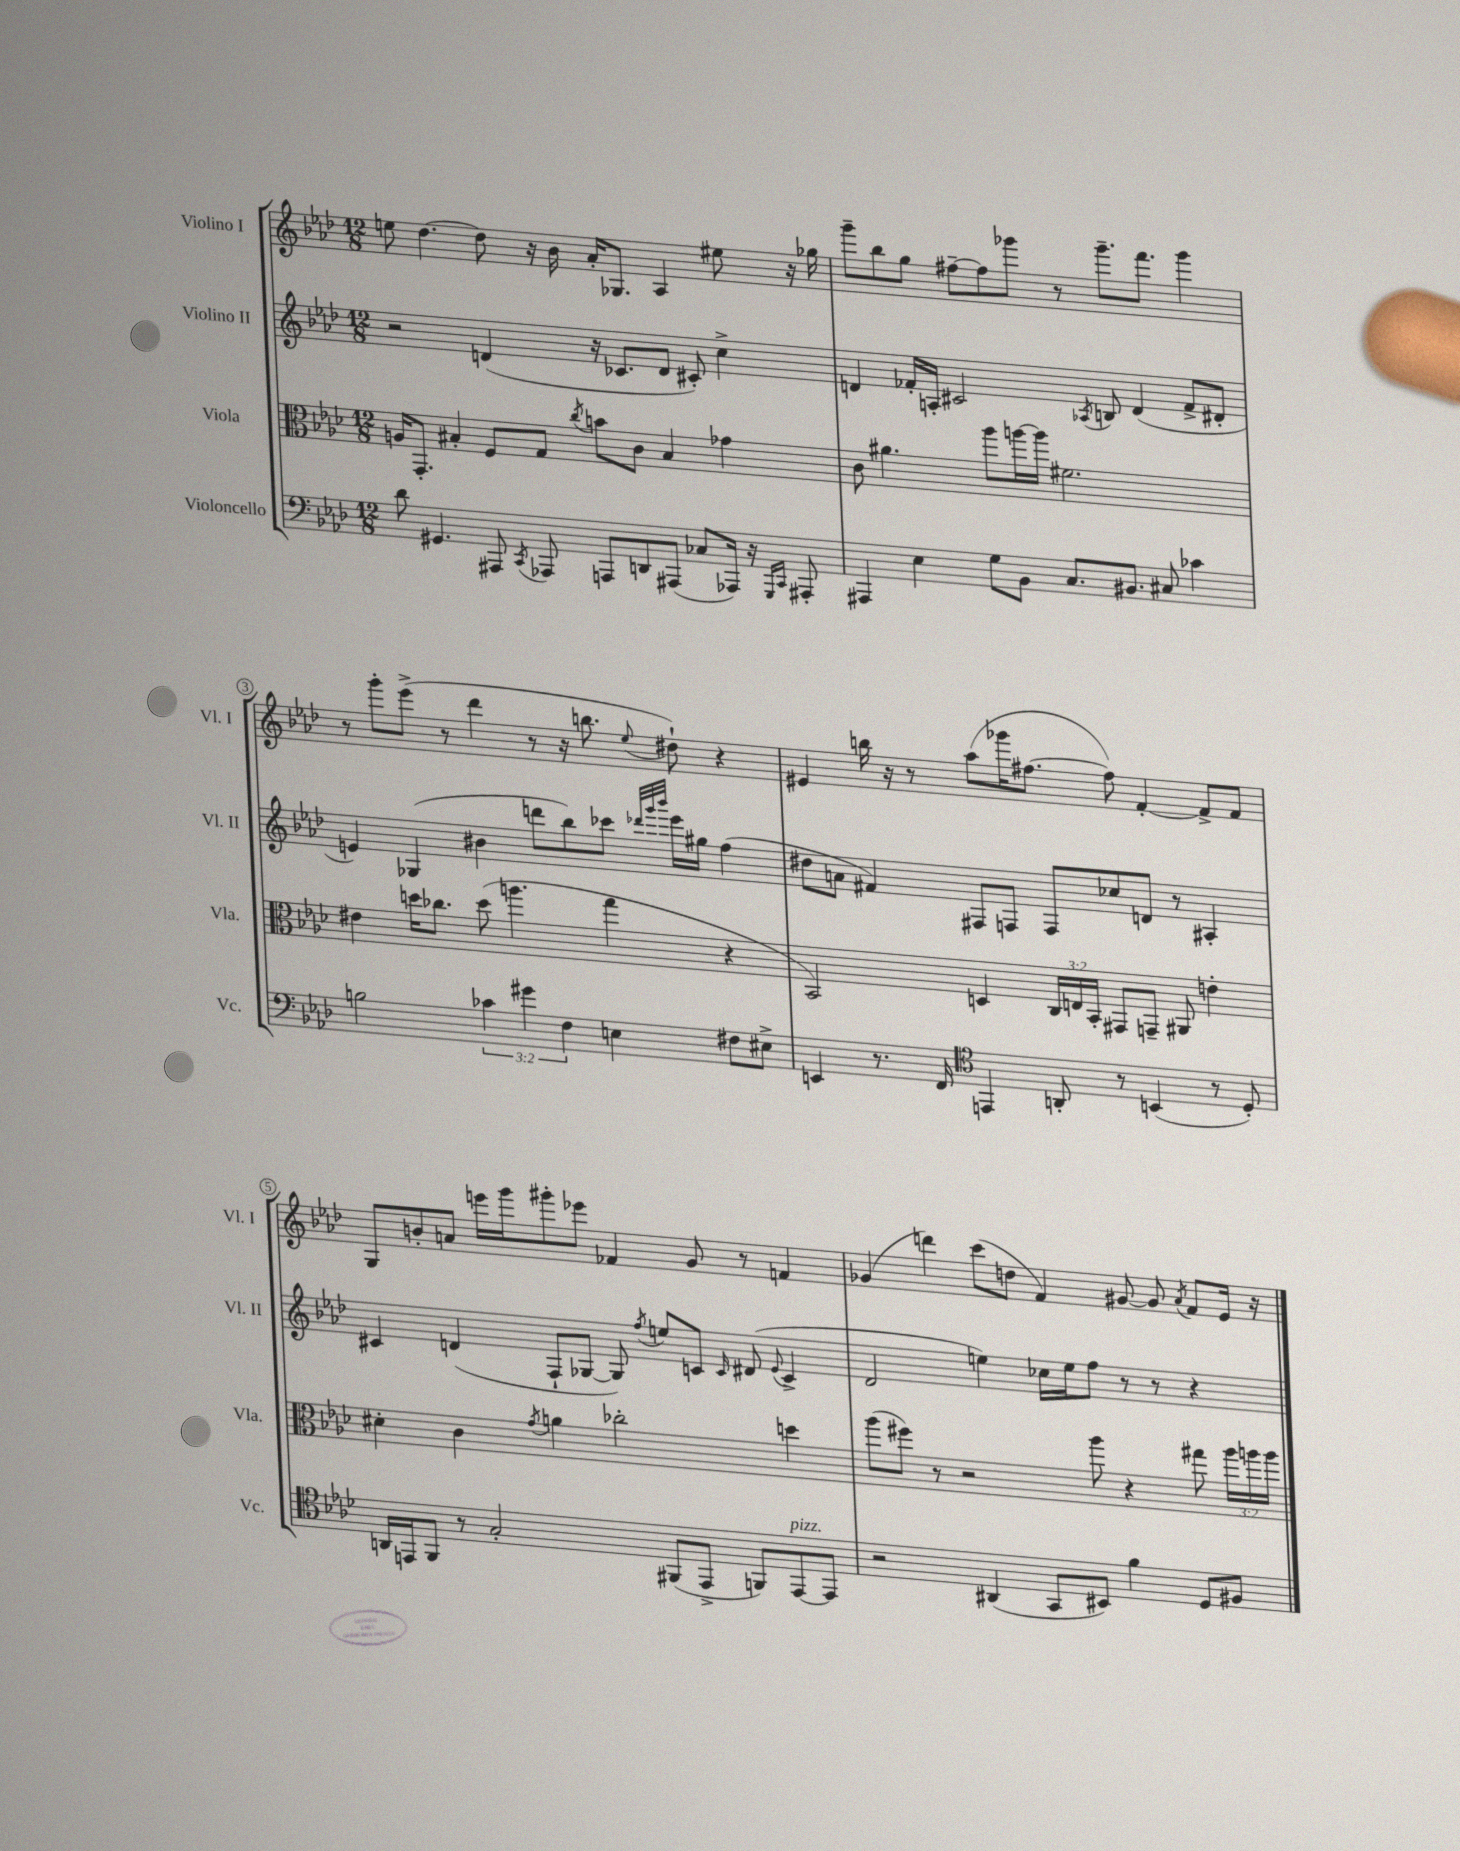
<<
\new StaffGroup <<
\new Staff = "s0" \with { instrumentName = "Violino I" shortInstrumentName = "Vl. I" } {
    \clef treble \key aes \major \numericTimeSignature \time 12/8
    \autoBeamOff e''8 des''4.~ des''8 r16 bes'16 aes'16[-. ges8.] aes4 eis''8 r16 ges''16 |
    g'''8[-- bes''8 g''8] fis''8[~-- fis''8 ges'''8] r8 ges'''8.[-- f'''8.] ges'''4 |
    r8 g'''8[-. ees'''8]->( r8 des'''4 r8 r16 b''8. \appoggiatura { ees''8 } dis''8-!) r4 |
    eis'4 b''16 r16 r8 aes''8[( ges'''16 fis''8.]~ fis''8) f'4~-. f'8[-> f'8] |
    g8[ b'8-. a'8] e'''16[ g'''16 gis'''8-. ees'''8] fes'4 g'8 r8 f'4 |
    ges'4( d'''4) c'''8[( d''8] f'4) gis'8~ gis'8 \acciaccatura { aes'8 } f'8[ ees'16] r16 \bar "|." |
}
\new Staff = "s1" \with { instrumentName = "Violino II" shortInstrumentName = "Vl. II" } {
    \clef treble \key aes \major \numericTimeSignature \time 12/8
    \autoBeamOff r2 d'4( r16 ces'8.[ d'8] cis'8-.) c''4-> |
    d'4 fes'16[-. a16]-. cis'2 \acciaccatura { aes8 } b8 d'4( fes'8[-> dis'8]-. |
    e'4) ges4( bis'4 d'''8[ bes''8) ces'''8] \grace { des'''32[ g'''32 bes'''32] } ees'''16[ gis''16] f''4( |
    dis''8[ a'8] fis'4) fis8[ f8] f8[ ces''8 d'8] r8 ais4-. |
    cis'4 d'4( f8[-! ges8]~ ges8) \acciaccatura { f''8 } e''8[ c'8] \grace { c'16 } dis'8( \appoggiatura { ees'8 } c'4-> |
    des'2 e''4) ces''16[ e''16 f''8] r8 r8 r4 \bar "|." |
}
\new Staff = "s2" \with { instrumentName = "Viola" shortInstrumentName = "Vla." } {
    \clef alto \key aes \major \numericTimeSignature \time 12/8 \override Staff.TupletNumber.text = #tuplet-number::calc-fraction-text
    \autoBeamOff a16[ g,8.]-. bis4-. f8[ g8] \acciaccatura { c''8 } b'8[ c'8] bis4 ges'4 |
    c'8 ais'4. aes''8[ a''16~ a''16] fis'2. |
    eis'4 d''16[ ces''8.] d''8( a''4. g''4 r4 |
    bes,2) d4 \tuplet 3/2 { c16[ e16 bes,16]-. } gis,8[ g,8]-- ais,8 e'4-. |
    dis'4-. c'4 \acciaccatura { g'8 } a'4 ces''2-. d''4 |
    aes''8[( fis''8]) r8 r2 aes''8 r4 gis''8 \tuplet 3/2 { aes''16[ a''16 a''16] } \bar "|." |
}
\new Staff = "s3" \with { instrumentName = "Violoncello" shortInstrumentName = "Vc." } {
    \clef bass \key aes \major \numericTimeSignature \time 12/8 \override Staff.TupletNumber.text = #tuplet-number::calc-fraction-text
    \autoBeamOff des'8 gis,4. ais,,8 \acciaccatura { c,8 } aes,,8 a,,8[ d,8 ais,,8]( ces8[ aes,,16]) r16 \grace { g,,16[ c,16] } ais,,8-. |
    ais,,4 ees4 g8[ bes,8] c8.[ bis,8.] cis8 ces'4 |
    b2 \tuplet 3/2 { ces'4 gis'4 f4 } e4 fis8[ eis8]-> |
    e,4 r8. f,16 \clef tenor e,4 a,8-. r8 b,4( r8 des8-.) |
    a,16[ e,16 f,8] r8 g2-. fis,8[( e,8]-> f,8[) e,8~^\markup { \italic "pizz." } e,8] |
    r2 ais,4( g,8[ bis,8]) f'4 des8[ fis8] \bar "|." |
}
>>
>>
\layout { \context { \Score \override BarNumber.stencil = #(make-stencil-circler 0.1 0.3 ly:text-interface::print) } }
